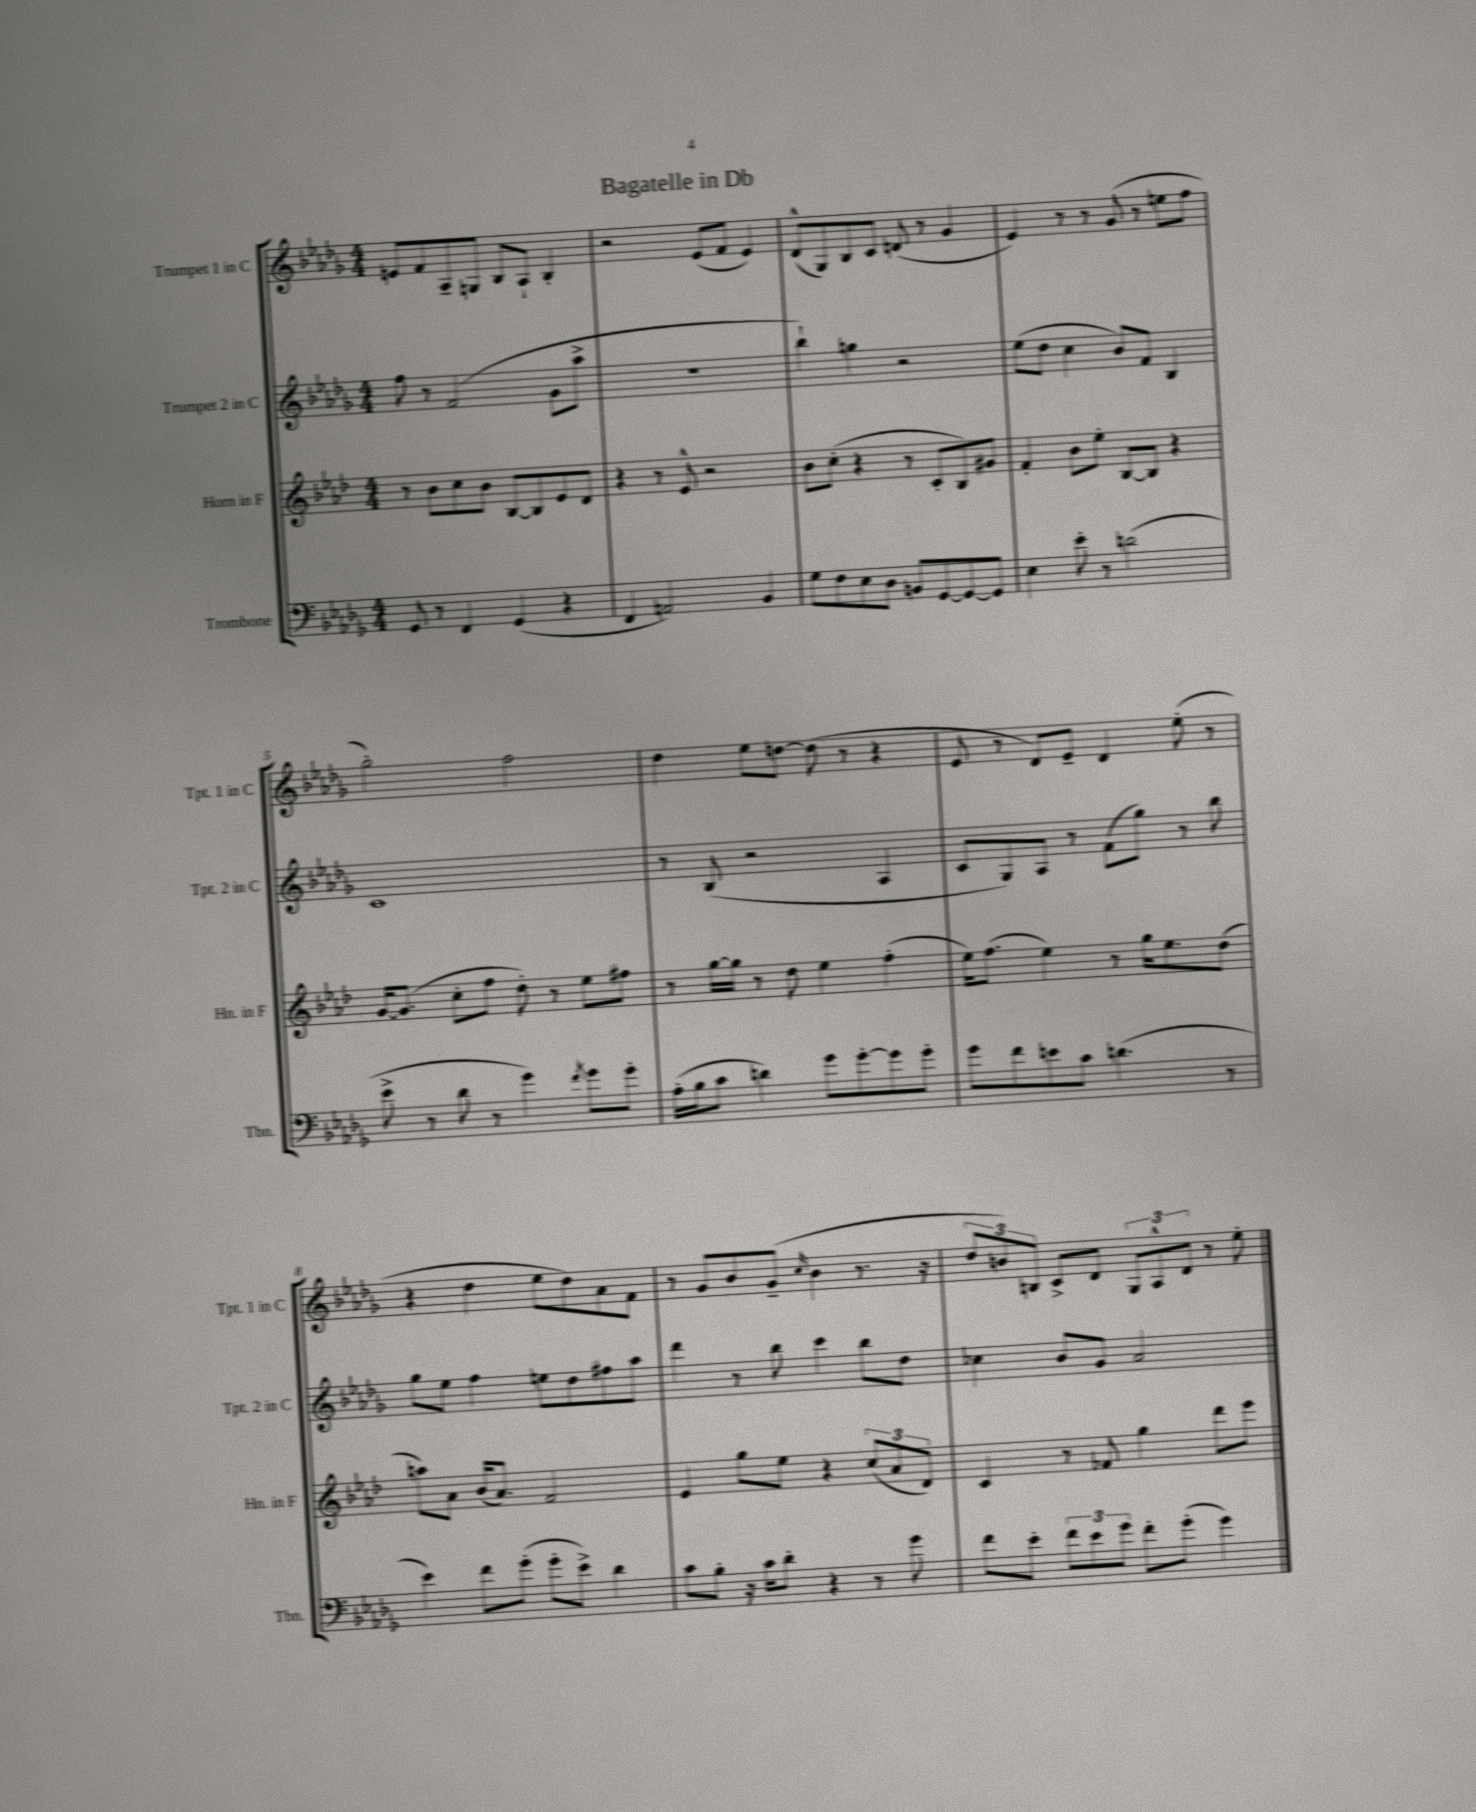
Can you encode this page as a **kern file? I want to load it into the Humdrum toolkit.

**kern	**kern	**kern	**kern
*staff4	*staff3	*staff2	*staff1
*clefF4	*clefG2	*clefG2	*clefG2
*k[b-e-a-d-g-]	*k[b-e-a-d-]	*k[b-e-a-d-g-]	*k[b-e-a-d-g-]
*M4/4	*M4/4	*M4/4	*M4/4
8GG-	8r	8ff	8e
8r	8b-	8r	8f
4FF	8cc	(2f	8A-~
.	8b-	.	8G
(4GG-	[8B-	.	8B-
.	8B-]	.	8A-`
4r	8e-	8g-	4B-'
.	8d-	8aa-^	.
=	=	=	=
4FF	4r	1r	2r
2AA)	8r	.	.
.	8e-^^	.	.
.	2r	.	(8e-
.	.	.	8f
4BB-	.	.	4e-)
=	=	=	=
8G-	8b-	4bb-`)	(8d-^^
8F	(8cc'	.	8G-)
8E-	4r	4gg	8B-
8D-	.	.	8c
8BB	8r	2r	(8d
[8GG-	8c'	.	8r
8GG-_	8B-)	.	4g-
8GG-]	8g#	.	.
=	=	=	=
4E-	4f'	(8ee-	4e-)
.	.	8dd-	.
8e-'	8b-	4cc	8r
8r	8ee-'	.	8r
(2d	[8B-	8b-)	(8g-
.	8B-]	8f	8r
.	4r	4B-	8ee
.	.	.	8ff
=	=	=	=
8e-^	[16g	1c	2gg-')
.	(8.g]	.	.
8r	.	.	.
8d-	8cc'	.	.
8r	8ff	.	.
4g-)	8dd-')	.	2ff
.	8r	.	.
8qf	.	.	.
8g-	8ee-	.	.
8g-'	8ff#	.	.
=	=	=	=
(16A-'	8r	8r	4dd-
16B-	.	.	.
8c	[16gg	(8B-	.
.	16gg]	.	.
4d)	8r	2r	8ee-
.	8dd-	.	[8dd
8g-	4ee-	.	(8dd]
[8g-'	.	.	8r
8g-]	(4ff'	4A-	4r
8g-'	.	.	.
=	=	=	=
8g-	16ee-)	8c	8e-
.	(8.ff	.	.
8f	.	8G-)	8r
8e	4ee-)	8A-	8d-)
8c	.	8r	8e-~
(4.d	8r	(8f	4d-
.	16gg	8gg-)	.
.	8.ee-	.	.
.	.	8r	(8ee-'
8r	(8dd-	8bb-	8r
=	=	=	=
4e-)	8aa)	8gg-	4r
.	8a-	8ee-	.
8f	(16b-	4ff	4dd-
.	8.a-)	.	.
(8g-'	.	.	.
8g-'	2f	8ee	8ee-
8e-^)	.	8dd-	8dd-)
4d-	.	8ff#	8a-
.	.	8aa-	8f
=	=	=	=
8c	4e-	4ddd-	8r
8B-'	.	.	8g-
16r	8gg	8r	8b-
16c	.	.	.
8d-'	8ee-	8bb-	(8g-~
.	.	.	16qqcc
4r	4r	4ccc	4b-
8r	(12cc	8bb-	8.r
.	12a-	.	.
8g-	.	8dd-	.
.	12d-)	.	.
.	.	.	16r
=	=	=	=
8f	4c	4cc-	12dd-
.	.	.	12b)
8e-'	.	.	.
.	.	.	12B
12f	8r	8b-	8c^
12e-	.	.	.
.	8f-	8g-	8d-
12g-	.	.	.
8f'	4gg	2a-	12G-
.	.	.	12A-^^
(8g-'	.	.	.
.	.	.	12d-
4g-)	8ddd-	.	8r
.	8eee-	.	8ee-'
==	==	==	==
*-	*-	*-	*-
